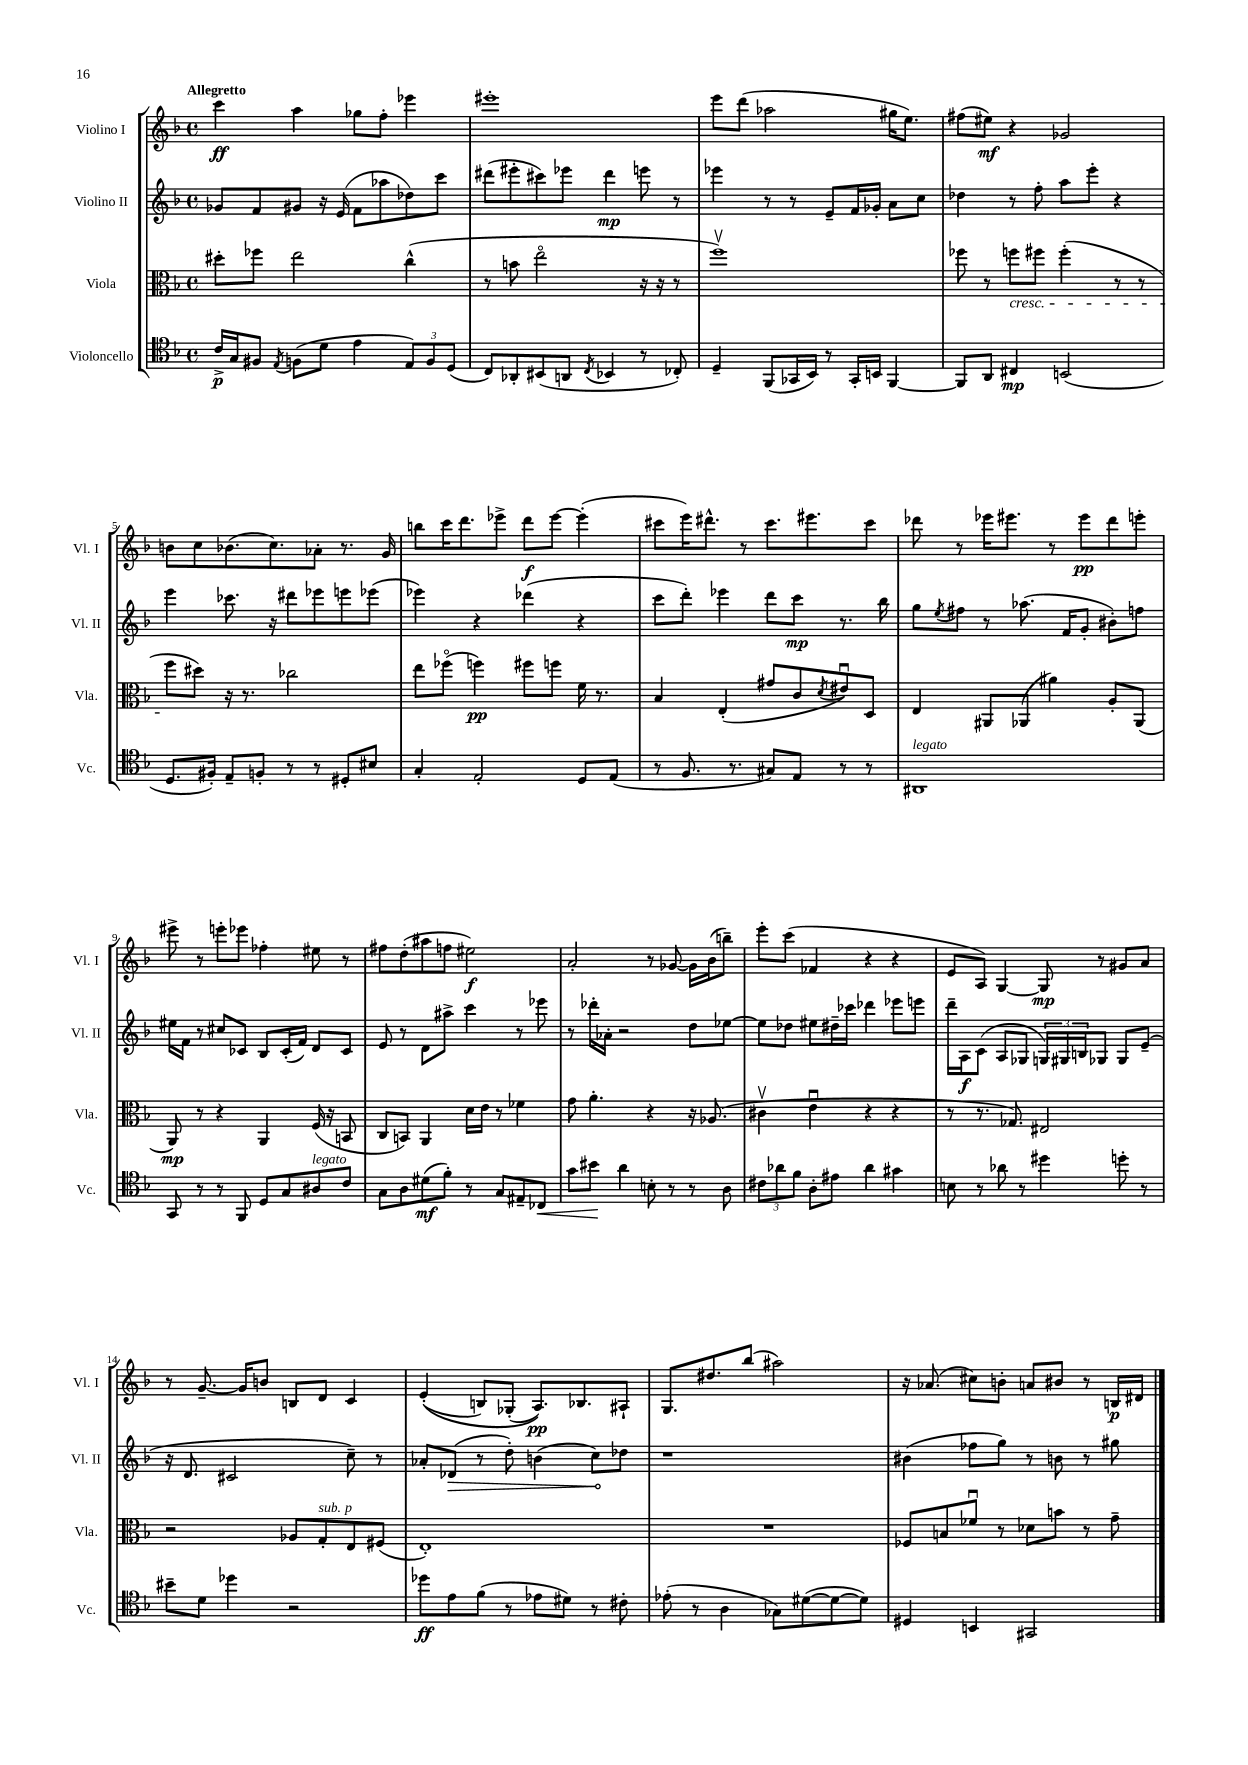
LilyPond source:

<<
\new StaffGroup <<
\new Staff = "s0" \with { instrumentName = "Violino I" shortInstrumentName = "Vl. I" } {
    \clef treble \key f \major \defaultTimeSignature \time 4/4 \tempo "Allegretto"
    c'''4\ff a''4 ges''8 f''8-. ees'''4 |
    eis'''1-. |
    e'''8 d'''8( aes''2 gis''16 e''8.) |
    fis''8( eis''8\mf) r4 ges'2 |
    b'8 c''8 bes'8.( c''8.) aes'8-. r8. g'16 |
    b''8 c'''16 d'''8. ees'''8-> d'''8\f ees'''8~ ees'''4-.( |
    cis'''8 e'''16) dis'''8.-^ r8 cis'''8. eis'''8. cis'''8 |
    des'''8 r8 ees'''16 eis'''8. r8 eis'''8\pp des'''8 e'''8-. |
    eis'''8-> r8 e'''8-. ees'''8 fes''4-. eis''8 r8 |
    fis''8 d''8-.( ais''8 f''8 eis''2\f) |
    a'2-. r8 ges'8~ ges'16 bes'16( b''8--) |
    e'''8-. c'''8( fes'4 r4 r4 |
    e'8 a8) g4~ g8\mp r8 gis'8 a'8 |
    r8 g'8.~-- g'16 b'8 b8 d'8 c'4 |
    e'4-.(\( b8) ges8-.( a8.\pp)\) bes8. ais8-! |
    g8. dis''8. bes''8( ais''2) |
    r16 aes'8.( cis''8) b'8-. a'8 bis'8 r8 b16\p dis'16 \bar "|." |
}
\new Staff = "s1" \with { instrumentName = "Violino II" shortInstrumentName = "Vl. II" } {
    \clef treble \key f \major \defaultTimeSignature \time 4/4
    ges'8 f'8 gis'8 r16 e'16( f'8 aes''8 des''8) c'''8 |
    dis'''8( eis'''8-. cis'''8) ees'''8 dis'''4\mp e'''8 r8 |
    ees'''4 r8 r8 e'8-- f'16 ges'16-. a'8 c''8 |
    des''4 r8 f''8-. a''8 e'''8-. r4 |
    e'''4 ces'''8. r16 dis'''8 ees'''8 e'''8 ees'''8( |
    ees'''4) r4 des'''4( r4 |
    c'''8 d'''8-.) ees'''4 d'''8 c'''8\mp r8. bes''16 |
    g''8 \acciaccatura { e''8 } fis''8 r8 aes''8.( f'16 g'8-. bis'8-.) f''8 |
    eis''16 f'16 r8 cis''8 ces'8 bes8 ces'16-.( f'16) d'8 ces'8 |
    e'8 r8 d'8 ais''8-> c'''4 r8 ees'''8 |
    r8 des'''16-. aes'16-. r2 d''8 ees''8~ |
    ees''8 des''8 eis''8 dis''16-- ces'''16 des'''4 ees'''8 e'''8 |
    d'''16-- a16\f c'8( a8 ges8 \tuplet 3/2 { g16) gis16 b16 } ges8 ges8 e'8--( |
    r16 d'8. cis'2 c''8--) r8 |
    aes'8-. \once \override Hairpin.circled-tip = ##t des'8\>( r8 d''8-.) b'4( c''8\!) des''8 |
    r1 |
    bis'4( fes''8 g''8) r8 b'8 r8 gis''8 \bar "|." |
}
\new Staff = "s2" \with { instrumentName = "Viola" shortInstrumentName = "Vla." } {
    \clef alto \key f \major \defaultTimeSignature \time 4/4
    dis''8-. fes''8 e''2 c''4-^( |
    r8 b'8 e''2\flageolet r16 r16 r8 |
    f''1\upbow) |
    fes''8 r8 f''8\cresc fis''8 fis''4-.( r8 r8 |
    f''8\! dis''8) r16 r8. ces''2 |
    e''8 fes''8\flageolet( f''4\pp) fis''8 f''8 f'16 r8. |
    bes4 e4-.( gis'8 c'8 \acciaccatura { d'8 } eis'8\downbow) d8 |
    e4 ais,8 aes,8( ais'4) a8-. aes,8( |
    a,8\mp) r8 r4 a,4 f16( r16 b,8 |
    c8 b,8) a,4 d'16 e'16 r8 fes'4 |
    g'8 a'4.-. r4 r16 aes8.( |
    cis'4\upbow e'4\downbow r4 r4 |
    r8 r8. ges8.) eis2 |
    r2 aes8 g8-.^\markup { \italic "sub. p" } e8 fis8( |
    e1-.) |
    R1 |
    fes8 b8 fes'8\downbow r8 des'8 b'8 r8 g'8-- \bar "|." |
}
\new Staff = "s3" \with { instrumentName = "Violoncello" shortInstrumentName = "Vc." } {
    \clef tenor \key f \major \defaultTimeSignature \time 4/4
    c'16->\p g16 fis8 \acciaccatura { e8 } f8( d'8 e'4 \tuplet 3/2 { e8) f8 d8( } |
    c8) aes,8-. bis,8( a,8 \acciaccatura { c8 } bes,4 r8 ces8-.) |
    d4-- f,8( ges,16 bes,16) r8 ges,16-. b,16 f,4~ |
    f,8 a,8 cis4\mp b,2( |
    d8. fis16-.) e8-- f8-. r8 r8 dis8-. bis8 |
    g4-. e2-. d8 e8( |
    r8 f8. r8. gis8) e8 r8 r8 |
    ais,1^\markup { \italic "legato" } |
    g,8 r8 r8 f,8 d8 g8 ais8^\markup { \italic "legato" } c'8 |
    g8 a8 dis'8\mf( f'8-.) r8 g8 eis8-- ces8\< |
    g'8 bis'8\! a'4 b8-. r8 r8 a8 |
    \tuplet 3/2 { cis'8 aes'8 f'8 } a8-. eis'8 aes'4 gis'4 |
    b8 r8 aes'8 r8 dis''4 d''8-. r8 |
    bis'8-- d'8 des''4 r2 |
    des''8\ff e'8 f'8( r8 ees'8 dis'8) r8 cis'8-. |
    ees'8-.( r8 a4 ges8) dis'8~( dis'8~ dis'8) |
    dis4 b,4 gis,2 \bar "|." |
}
>>
>>
